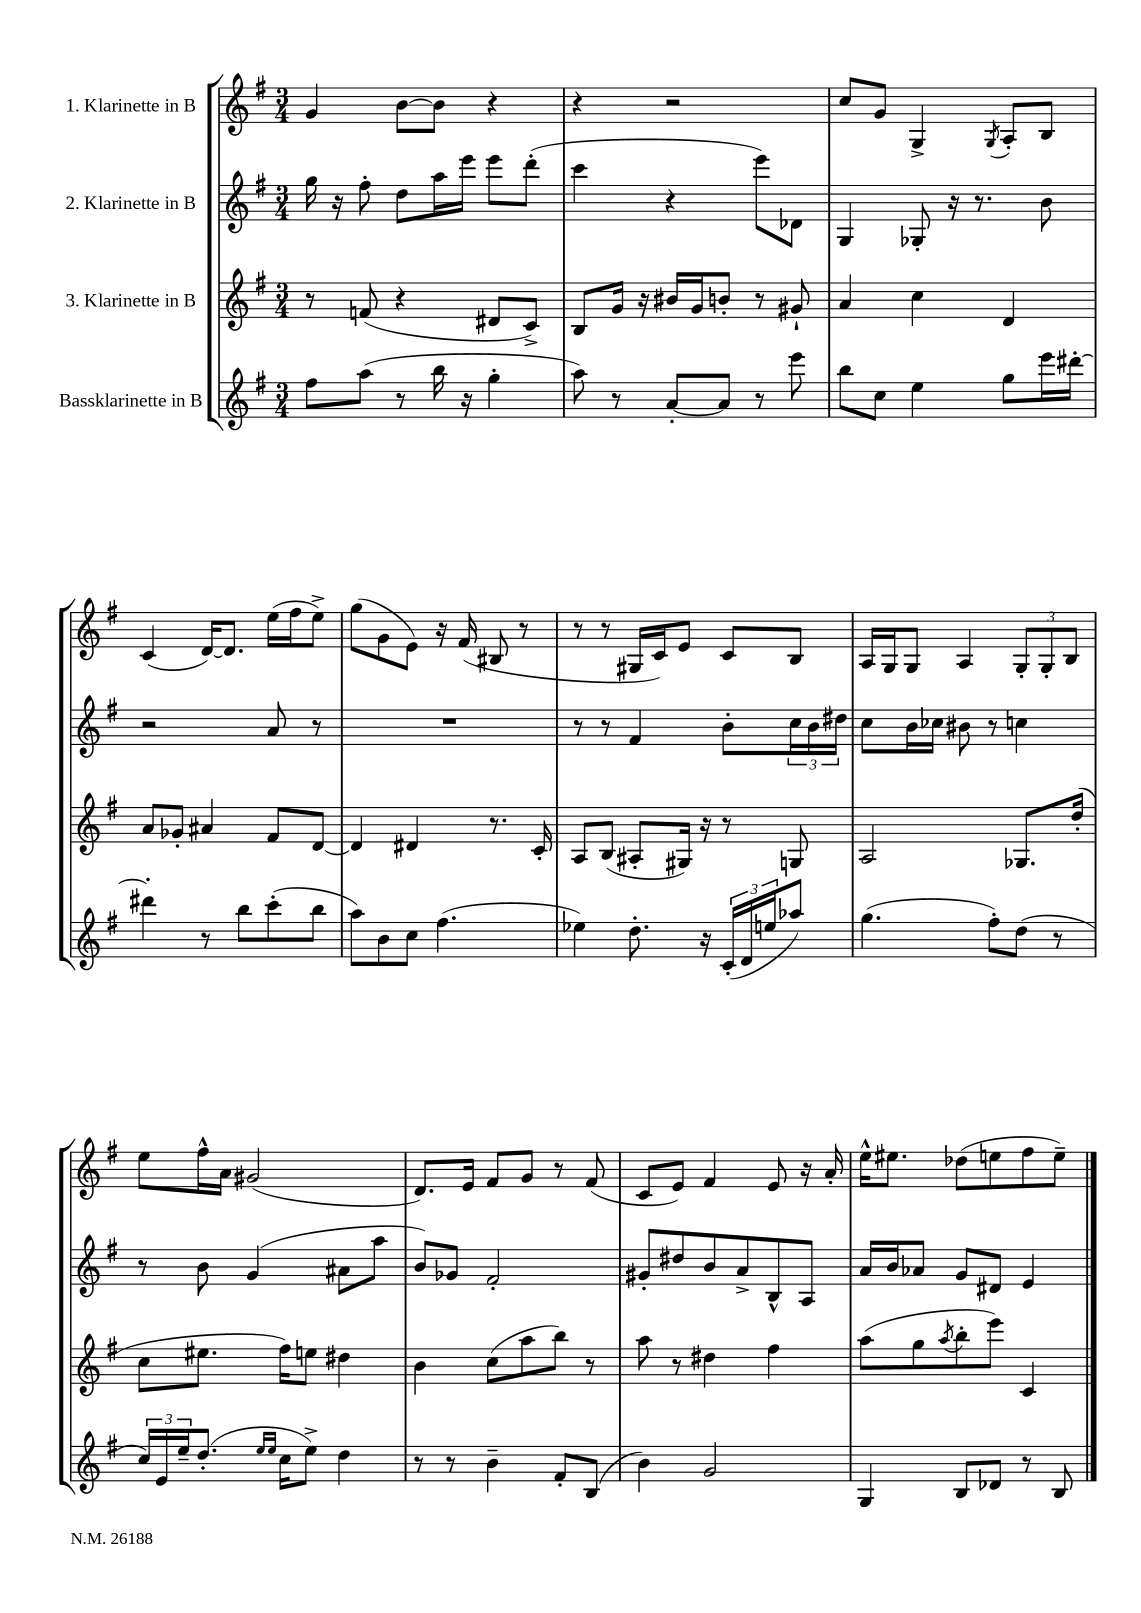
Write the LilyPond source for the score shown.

<<
\new StaffGroup <<
\new Staff = "s0" \with { instrumentName = "1. Klarinette in B" } {
    \clef treble \key g \major \numericTimeSignature \time 3/4
    g'4 b'8~ b'8 r4 |
    r4 r2 |
    c''8 g'8 g4-> \acciaccatura { g8 } a8-. b8 |
    c'4( d'16~) d'8. e''16( fis''16 e''8->) |
    g''8( g'8 e'8) r16 fis'16( bis8 r8 |
    r8 r8 gis16 c'16) e'8 c'8 b8 |
    a16 g16 g8 a4 \tuplet 3/2 { g8-. g8-. b8 } |
    e''8 fis''16-^ a'16 gis'2( |
    d'8.) e'16 fis'8 g'8 r8 fis'8( |
    c'8 e'8) fis'4 e'8 r16 a'16-. |
    e''16-^ eis''8. des''8( e''8 fis''8 e''8--) \bar "|." |
}
\new Staff = "s1" \with { instrumentName = "2. Klarinette in B" } {
    \clef treble \key g \major \numericTimeSignature \time 3/4
    g''16 r16 fis''8-. d''8 a''16 e'''16 e'''8 d'''8-.( |
    c'''4 r4 e'''8) des'8 |
    g4 ges8-. r16 r8. b'8 |
    r2 a'8 r8 |
    R2. |
    r8 r8 fis'4 b'8-. \tuplet 3/2 { c''16 b'16 dis''16 } |
    c''8 b'16 ces''16 bis'8 r8 c''4 |
    r8 b'8 g'4( ais'8 a''8 |
    b'8) ges'8 fis'2-. |
    gis'8-. dis''8 b'8 a'8-> b8-^ a8 |
    a'16 b'16 aes'8 g'8 dis'8 e'4 \bar "|." |
}
\new Staff = "s2" \with { instrumentName = "3. Klarinette in B" } {
    \clef treble \key g \major \numericTimeSignature \time 3/4
    r8 f'8( r4 dis'8 c'8->) |
    b8 g'16 r16 bis'16 g'16 b'8-. r8 gis'8-! |
    a'4 c''4 d'4 |
    a'8 ges'8-. ais'4 fis'8 d'8~ |
    d'4 dis'4 r8. c'16-. |
    a8 b8( ais8-. gis16) r16 r8 g8 |
    a2 ges8. d''16-.( |
    c''8 eis''8. fis''16) e''8 dis''4 |
    b'4 c''8( a''8 b''8) r8 |
    a''8 r8 dis''4 fis''4 |
    a''8( g''8 \acciaccatura { a''8 } b''8-. e'''8) c'4 \bar "|." |
}
\new Staff = "s3" \with { instrumentName = "Bassklarinette in B" } {
    \clef treble \key g \major \numericTimeSignature \time 3/4
    fis''8 a''8( r8 b''16 r16 g''4-. |
    a''8) r8 a'8~-. a'8 r8 e'''8 |
    b''8 c''8 e''4 g''8 e'''16 dis'''16~-. |
    dis'''4-. r8 b''8 c'''8-.( b''8 |
    a''8) b'8 c''8 fis''4.( |
    ees''4) d''8.-. r16 \tuplet 3/2 { c'16-.( d'16 e''16 } aes''8) |
    g''4.( fis''8-.) d''8( r8 |
    \tuplet 3/2 { c''16) e'16 e''16-- } d''8.-.( \grace { e''16 e''16 } c''16 e''8->) d''4 |
    r8 r8 b'4-- fis'8-. b8( |
    b'4) g'2 |
    g4 b8 des'8 r8 b8 \bar "|." |
}
>>
>>
\layout { \context { \Score \remove "Bar_number_engraver" } }
